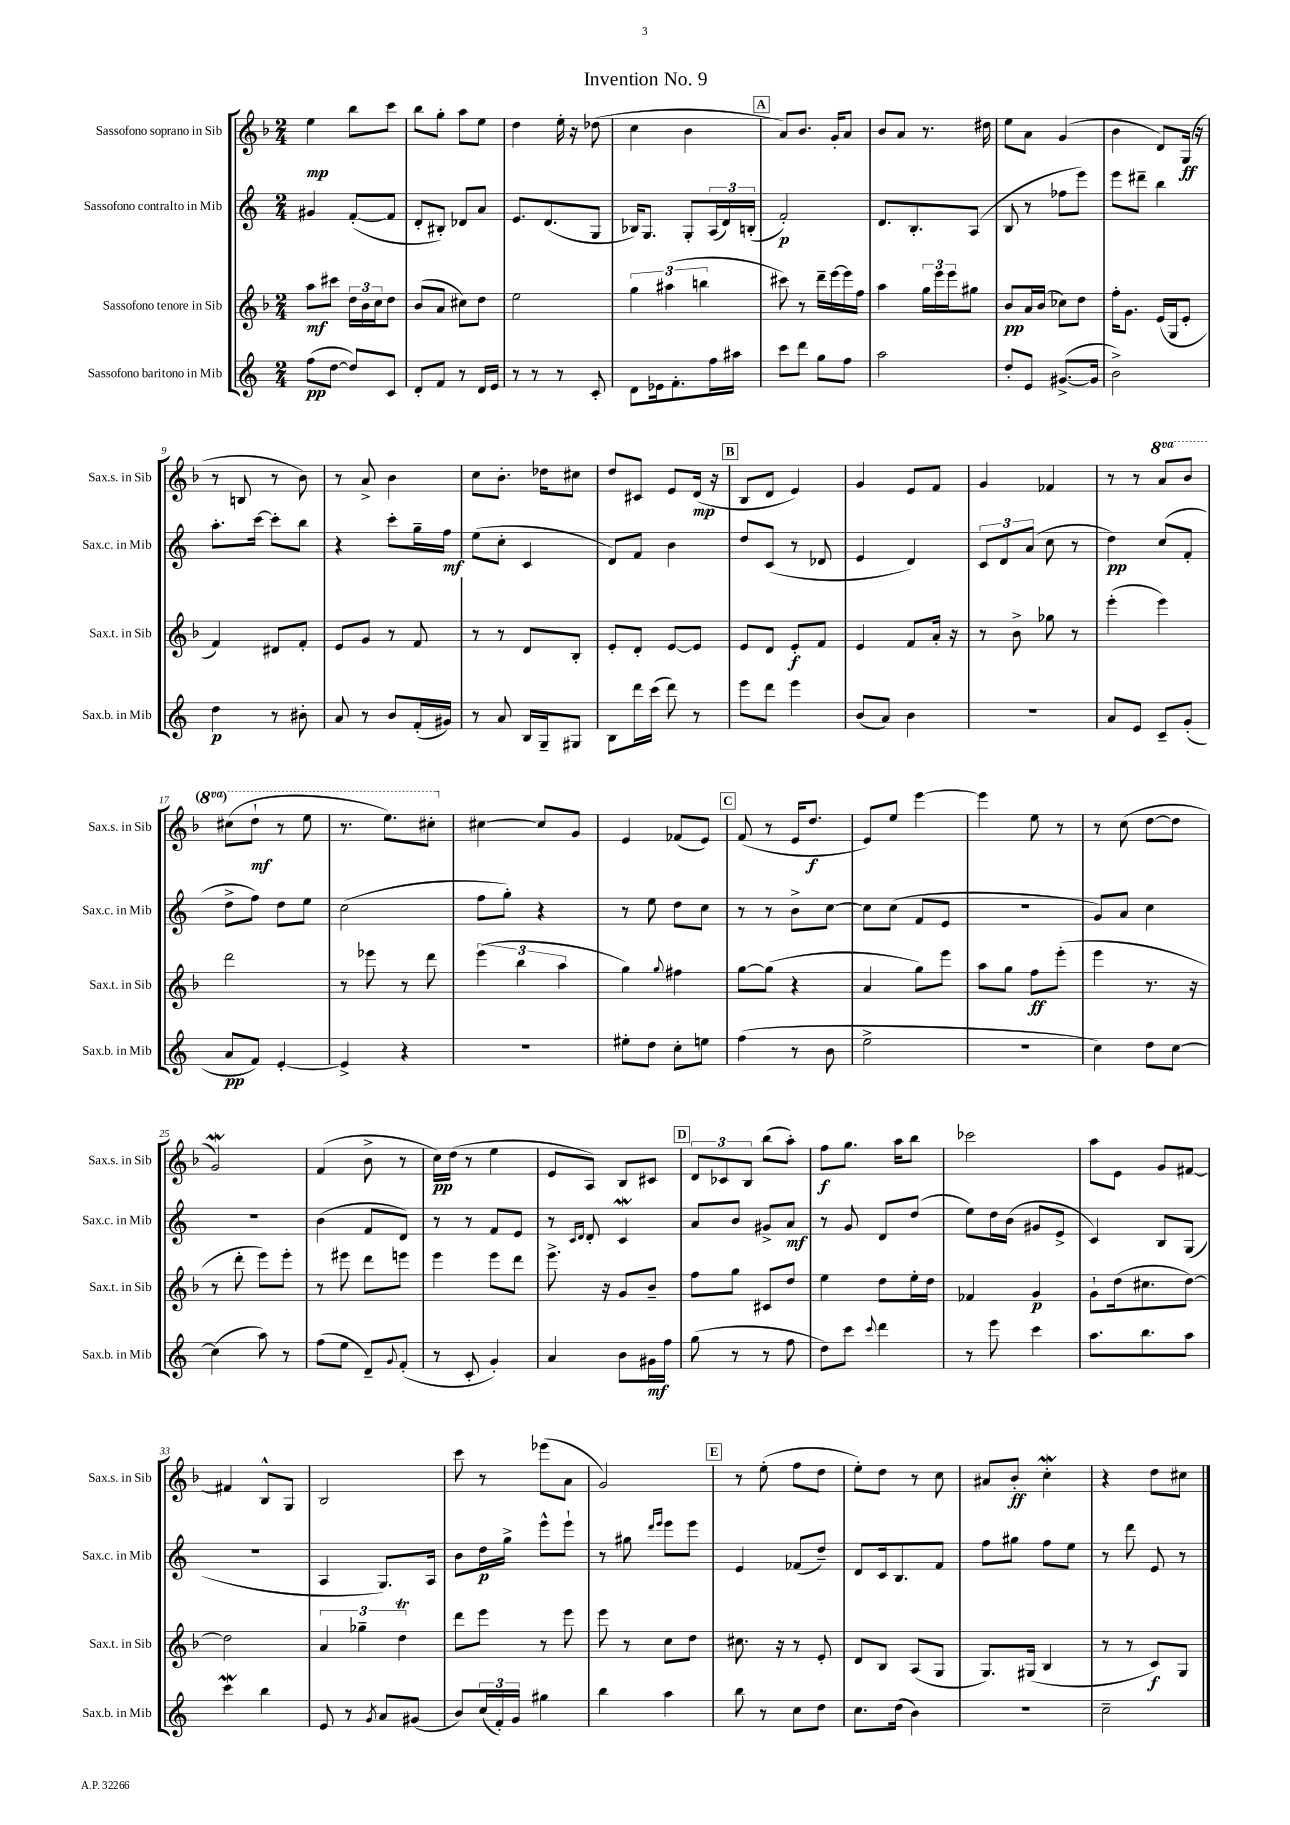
\header { title = "Invention No. 9" }
<<
\new StaffGroup <<
\new Staff = "s0" \with { instrumentName = "Sassofono soprano in Sib" shortInstrumentName = "Sax.s. in Sib" } {
    \clef treble \key f \major \numericTimeSignature \time 2/4 \set Staff.ottavationMarkups = #ottavation-simple-ordinals
    e''4\mp bes''8 c'''8 |
    bes''8 g''8-. a''8 e''8 |
    d''4 e''16-. r16 des''8( |
    c''4 bes'4 |
    \mark \markup { \box "A" } a'8) bes'8. g'16-. a'8 |
    bes'8 a'8 r8. dis''16 |
    e''8 a'8 g'4( |
    bes'4 d'8) g16\ff( r16 |
    r8 b8 r8 bes'8) |
    r8 a'8-> bes'4 |
    c''8 bes'8.-. des''16 cis''8 |
    d''8 cis'8 e'8 d'16\mp( r16 |
    \mark \markup { \box "B" } bes8 d'8 e'4) |
    g'4 e'8 f'8 |
    g'4 fes'4 |
    r8 r8 \ottava #1 a''8 bes''8 |
    cis'''8( d'''8-!\mf r8 e'''8 |
    r8. e'''8.) cis'''8-. \ottava #0 |
    cis''4~ cis''8 g'8 |
    e'4 fes'8( e'8) |
    \mark \markup { \box "C" } f'8( r8 e'16 d''8.\f |
    e'8) e''8 e'''4~ |
    e'''4 e''8 r8 |
    r8 c''8( d''8~ d''8 |
    g'2\mordent) |
    f'4( bes'8-> r8 |
    c''16\pp) d''16( r8 e''4 |
    e'8 a8) bes8 cis'8 |
    \mark \markup { \box "D" } \tuplet 3/2 { d'8 ces'8 bes8 } bes''8( a''8-.) |
    f''8\f g''8. a''16 bes''8 |
    ces'''2 |
    a''8 e'8 g'8 fis'8~ |
    fis'4 bes8-^ g8 |
    bes2 |
    c'''8 r8 ees'''8( a'8 |
    g'2) |
    \mark \markup { \box "E" } r8 e''8-.( f''8 d''8 |
    e''8-.) d''8 r8 c''8 |
    ais'8 bes'8-.\ff c''4-.\mordent |
    r4 d''8 cis''8 \bar "|." |
}
\new Staff = "s1" \with { instrumentName = "Sassofono contralto in Mib" shortInstrumentName = "Sax.c. in Mib" } {
    \clef treble \key c \major \numericTimeSignature \time 2/4
    gis'4 f'8~-.( f'8 |
    d'8-. bis8-.) des'8 a'8 |
    e'8. d'8.( g8 |
    bes16) g8. g8-. \tuplet 3/2 { a16( d'16) b16-.( } |
    \mark \markup { \box "A" } f'2-.\p) |
    d'8. b8.-. a8( |
    b8 r8 fes''8 e'''8) |
    e'''8 dis'''8-- b''4 |
    a''8.-. c'''16~ c'''8-. b''8 |
    r4 c'''8-. g''16-- f''16\mf |
    e''8( c''8-. c'4 |
    d'8) f'8 b'4 |
    \mark \markup { \box "B" } d''8 c'8( r8 des'8 |
    e'4 d'4) |
    \tuplet 3/2 { c'8 d'8 a'8( } c''8 r8 |
    d''4\pp) c''8( f'8-. |
    d''8-> f''8) d''8 e''8 |
    c''2( |
    f''8 g''8-.) r4 |
    r8 e''8 d''8 c''8 |
    \mark \markup { \box "C" } r8 r8 b'8-> c''8~ |
    c''8 c''8( f'8 e'8 |
    R2 |
    g'8) a'8 c''4 |
    R2 |
    b'4( f'8 d'8) |
    r8 r8 f'8 e'8 |
    r8 \grace { c'16 d'16 } d'8-. c'4\mordent |
    \mark \markup { \box "D" } a'8 b'8 gis'8-> a'8\mf |
    r8 g'8 d'8 d''8( |
    e''8) d''16 b'16( gis'8 e'8-> |
    c'4) b8 g8( |
    R2 |
    a4 g8.) a16 |
    b'8 d''16\p g''16-> e'''8-^ e'''8-! |
    r8 gis''8 \grace { d'''16 e'''16 } e'''8 e'''8 |
    \mark \markup { \box "E" } e'4 fes'8( d''8--) |
    d'8 c'16 b8. f'8 |
    f''8 gis''8 f''8 e''8 |
    r8 d'''8 e'8 r8 \bar "|." |
}
\new Staff = "s2" \with { instrumentName = "Sassofono tenore in Sib" shortInstrumentName = "Sax.t. in Sib" } {
    \clef treble \key f \major \numericTimeSignature \time 2/4
    a''8\mf cis'''8 \tuplet 3/2 { d''16 bes'16 c''16 } d''8 |
    bes'8( a'8 cis''8) d''8 |
    e''2 |
    \tuplet 3/2 { g''4 ais''4( b''4 } |
    \mark \markup { \box "A" } cis'''8) r8 d'''16-- e'''16~ e'''16 f''16 |
    a''4 \tuplet 3/2 { g''16 e'''16 e'''16 } gis''8 |
    bes'8\pp a'16 bes'16( ces''8) d''8 |
    f''16-. g'8. e'16( g16 e'8-. |
    f'4) dis'8 f'8-. |
    e'8 g'8 r8 f'8 |
    r8 r8 d'8 bes8-. |
    e'8-. d'8-. e'8~ e'8 |
    \mark \markup { \box "B" } e'8 d'8 e'8-.\f f'8 |
    e'4 f'8 a'16-. r16 |
    r8 bes'8-> ges''8 r8 |
    e'''4-.( e'''4) |
    d'''2 |
    r8 ees'''8 r8 d'''8 |
    \tuplet 3/2 { e'''4( bes''4 a''4 } |
    g''4) \appoggiatura { g''8 } fis''4 |
    \mark \markup { \box "C" } g''8~ g''8( r4 |
    a'4 g''8) e'''8 |
    a''8 g''8 f''8\ff e'''8-.( |
    e'''4 r8. r16 |
    r8 d'''8-. e'''8) e'''8-. |
    r8 eis'''8 d'''8 e'''8 |
    e'''4 e'''8 d'''8 |
    e'''8.-> r16 g'8 bes'8-- |
    \mark \markup { \box "D" } f''8 g''8 cis'8 d''8 |
    e''4 d''8 e''16-. d''16 |
    fes'4 g'4\p |
    g'8-! d''16( cis''8. d''8~) |
    d''2 |
    \tuplet 3/2 { a'4 ges''4-- d''4\trill } |
    d'''8 e'''8 r8 e'''8 |
    e'''8 r8 c''8 d''8 |
    \mark \markup { \box "E" } cis''8. r16 r8 e'8-. |
    d'8 bes8 a8( g8 |
    g8.) gis16( bes4 |
    r8 r8 c'8\f) g8 \bar "|." |
}
\new Staff = "s3" \with { instrumentName = "Sassofono baritono in Mib" shortInstrumentName = "Sax.b. in Mib" } {
    \clef treble \key c \major \numericTimeSignature \time 2/4
    f''8\pp( d''8~ d''8) c'8 |
    d'8-. f'8 r8 d'16 e'16 |
    r8 r8 r8 c'8-. |
    d'8 ees'16 f'8.-. f''16 ais''16 |
    \mark \markup { \box "A" } c'''8 d'''8 g''8 f''8 |
    a''2 |
    d''8-. e'8 gis'8.~->( gis'16 |
    b'2->) |
    d''4\p r8 bis'8-. |
    a'8 r8 b'8 f'16-.( gis'16) |
    r8 a'8 b16 g16-- gis8 |
    b8 d'''16 c'''16( d'''8) r8 |
    \mark \markup { \box "B" } e'''8 d'''8 e'''4 |
    b'8( a'8) b'4 |
    r2 |
    a'8 e'8 c'8-- g'8-.( |
    a'8\pp f'8) e'4~-. |
    e'4-> r4 |
    r2 |
    eis''8-. d''8 c''8-. e''8 |
    \mark \markup { \box "C" } f''4( r8 b'8 |
    e''2-> |
    R2 |
    c''4) d''8 c''8~ |
    c''4( a''8) r8 |
    f''8( e''8 d'8--) \appoggiatura { g'8 } f'8-.( |
    r8 c'8-. g'4-.) |
    a'4 b'8 gis'16\mf f''16 |
    \mark \markup { \box "D" } g''8( r8 r8 f''8 |
    d''8) c'''8 \appoggiatura { c'''8 } d'''4 |
    r8 e'''8 c'''4 |
    a''8. b''8. a''8 |
    c'''4\mordent b''4 |
    e'8 r8 \acciaccatura { g'8 } a'8 gis'8( |
    b'8) \tuplet 3/2 { c''16( f'16-.) g'16 } gis''4 |
    b''4 a''4 |
    \mark \markup { \box "E" } b''8 r8 c''8 d''8 |
    c''8. d''16( b'4) |
    r2 |
    c''2-- \bar "|." |
}
>>
>>
